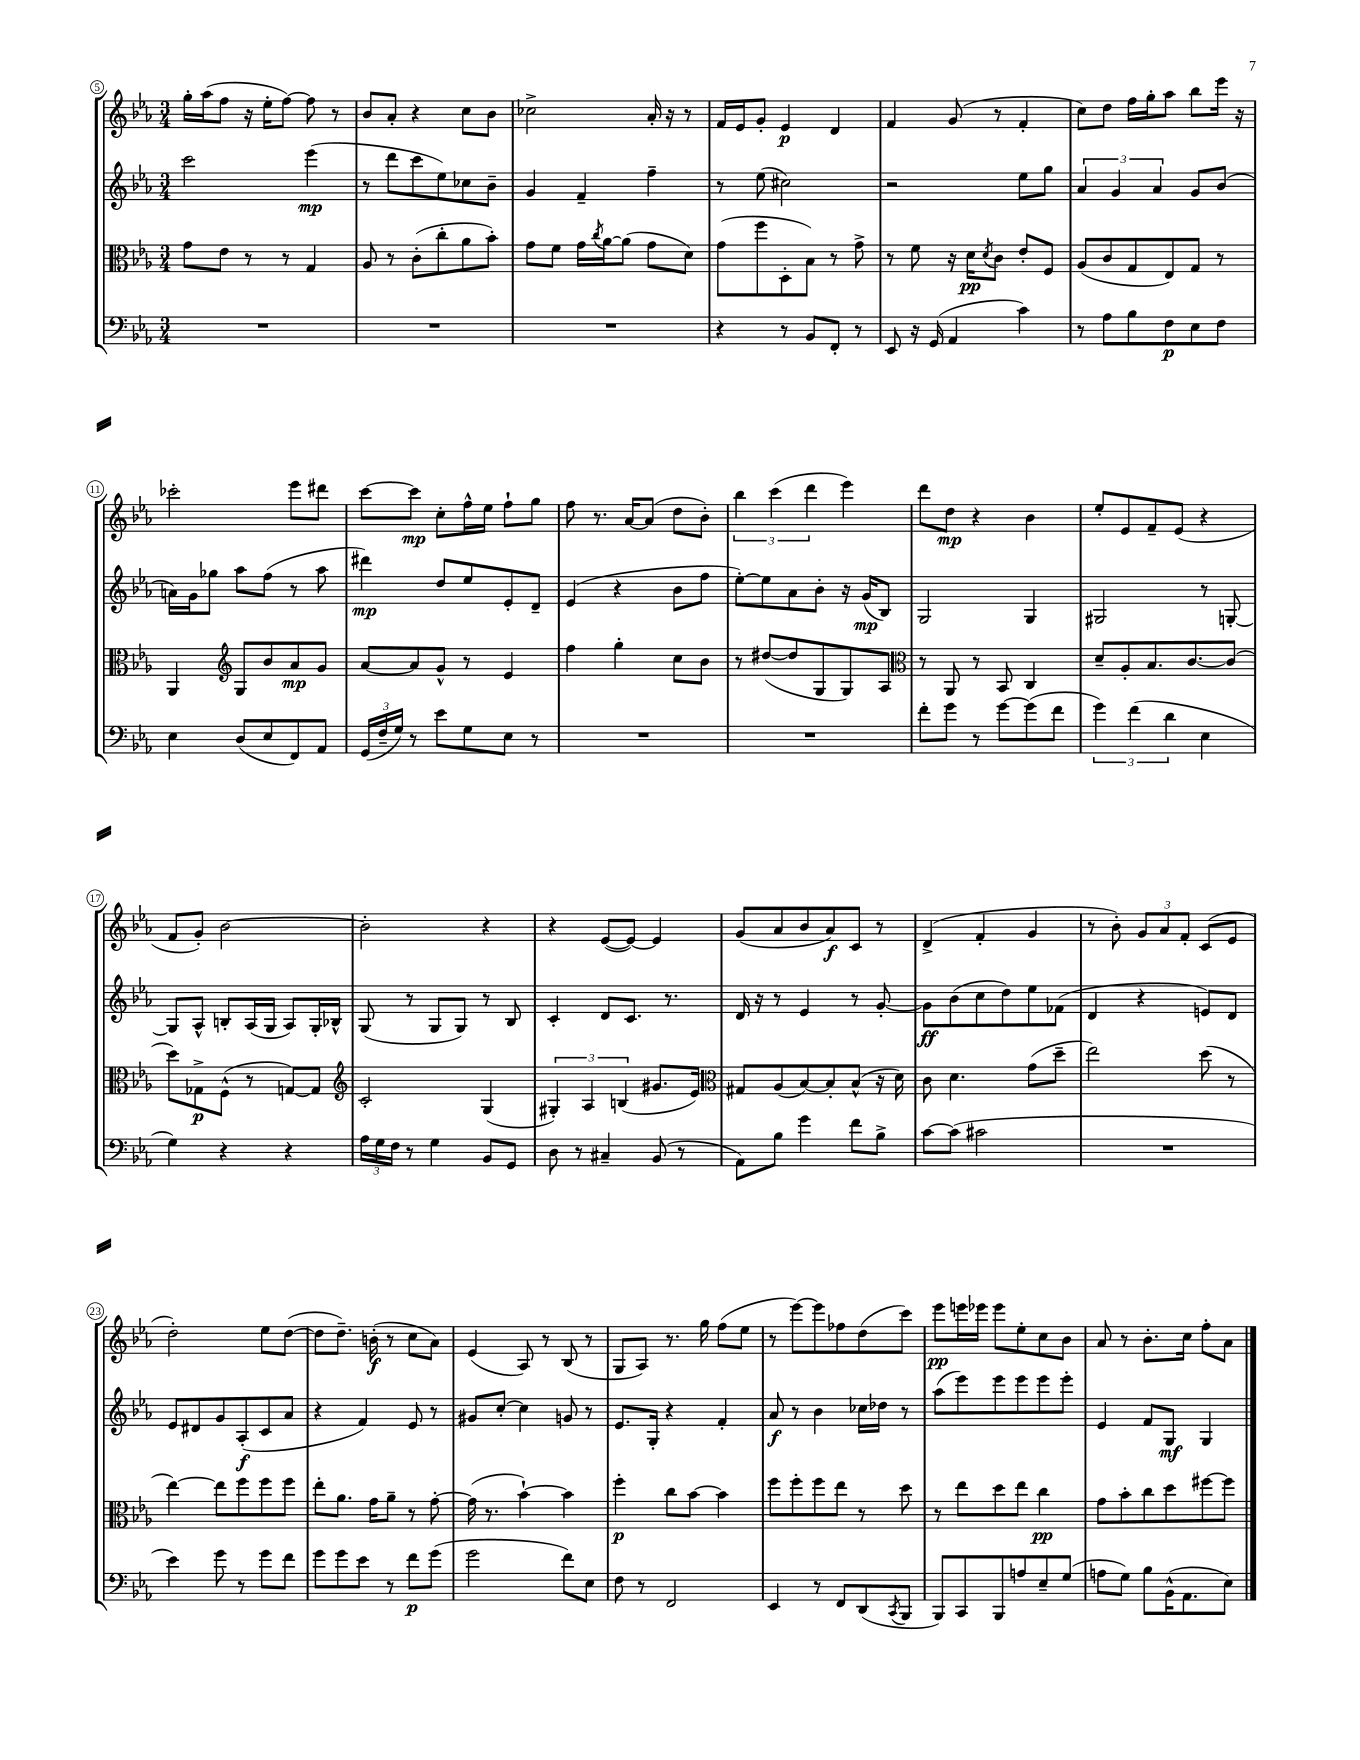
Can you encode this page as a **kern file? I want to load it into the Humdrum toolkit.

**kern	**kern	**kern	**kern
*staff4	*staff3	*staff2	*staff1
*clefF4	*clefC3	*clefG2	*clefG2
*k[b-e-a-]	*k[b-e-a-]	*k[b-e-a-]	*k[b-e-a-]
*M3/4	*M3/4	*M3/4	*M3/4
2.r	8g\L	2ccc\	16gg'\LL
.	.	.	(16aa-\J
.	8e-\J	.	8ff\J
.	8r	.	16r
.	.	.	16ee-'\LK
.	8r	.	[8ff\J)
.	4G/	(4eee-\	8ff\]
.	.	.	8r
=	=	=	=
2.r	8A-/	8r	8b-/L
.	8r	8ddd\L	8a-'/J
.	(8c'\L	8ccc\	4r
.	8cc'\	8ee-\)	.
.	8a-\	8cc-\	8cc\L
.	8b-'\J)	8b-~\J	8b-\J
=	=	=	=
2.r	8g\L	4g/	2cc-^\
.	8f\J	.	.
.	16g\LL	4f~/	.
.	8qcc/	.	.
.	[16a-\J	.	.
.	(8a-\]J	.	.
.	8g\L	4ff~\	16a-'/
.	.	.	16r
.	8d\J)	.	8r
=	=	=	=
4r	(8g\L	8r	16f/LL
.	.	.	16e-/J
.	8ff\	(8ee-\	8g'/J
8r	8D'\	2cc#\)	4e-/
8BB-/L	8B-\J)	.	.
8FF'/J	8r	.	4d/
8r	8g^\	.	.
=	=	=	=
8EE-/	8r	2r	4f/
16r	8f\	.	.
(16GG/	.	.	.
4AA-/	16r	.	(8g/
.	16d\LK	.	.
.	8qd/	.	.
.	8c\J	.	8r
4c\)	8e-'/L	8ee-\L	4f'/
.	8F/J	8gg\J	.
=	=	=	=
8r	(8A-/L	6a-/	8cc\L)
8A-\L	8c/	.	8dd\J
.	.	6g/	.
8B-\	8G/	.	16ff\LL
.	.	.	16gg'\J
.	.	6a-/	.
8F\	8E-/)	.	8aa-\J
8E-\	8G/J	8g/L	8bb-\L
8F\J	8r	(8b-/J	16eee-\Jk
.	.	.	16r
=	=	=	=
4E-\	4AA-/	16a\LL)	2ccc-'\
.	.	16g\J	.
.	.	8gg-\J	.
*	*clefG2	*	*
(8D/L	8G/L	8aa-\L	.
8E-/	8b-/	(8ff\J	.
8FF/)	8a-/	8r	8eee-\L
8AA-/J	8g/J	8aa-\	8ddd#\J
=	=	=	=
(24GG/LL	[8a-/L	4ddd#\)	[8ccc\L
24F~/	.	.	.
24G/JJ)	.	.	.
8r	8a-/]	.	8ccc\]J
8e-\L	8g^^/J	8dd/L	8cc'\L
8G\	8r	8ee-/	16ff^^\L
.	.	.	16ee-\JJ
8E-\J	4e-/	8e-'/	8ff`\L
8r	.	8d~/J	8gg\J
=	=	=	=
2.r	4ff\	(4e-/	8ff\
.	.	.	8.r
.	4gg'\	4r	.
.	.	.	[16a-/LK
.	.	.	(8a-/]J
.	8cc\L	8b-\L	8dd\L
.	8b-\J	8ff\J	8b-'\J)
=	=	=	=
2.r	8r	[8ee-'\L)	6bb-\
.	([8dd#/L	8ee-\]	.
.	.	.	(6ccc\
.	8dd#/]	8a-\	.
.	.	.	6ddd\
.	8G/	8b-'\J	.
.	8G/)	16r	4eee-\)
.	.	(16g/LK	.
.	8A-/J	8B-/J)	.
=	=	=	=
*	*clefC3	*	*
8f'\L	8r	2G/	8ddd\L
8g\J	8AA-/	.	8dd\J
8r	8r	.	4r
[8g\L	8BB-/	.	.
(8g\]	4C/	4G/	4b-\
8f\J	.	.	.
=	=	=	=
6g\)	8d~/L	2G#/	8ee-'/L
.	8A-'/	.	8e-/
(6f\	.	.	.
.	8.B-/	.	8f~/
6d\	.	.	.
.	.	.	(8e-/J
.	[8.c/	.	.
4E-\	.	8r	4r
.	(8c/]J	[8G'/	.
=	=	=	=
4G\)	8dd\L)	8G/]L	8f/L
.	8G-^\	8A-^^/J	8g'/J)
4r	(8F^^\J	8B'/L	[2b-\
.	8r	(16A-/L	.
.	.	16G/JJ	.
4r	[8G/L)	8A-/L)	.
.	8G/]J	16G'/L	.
.	.	16B-^^/JJ	.
=	=	=	=
*	*clefG2	*	*
24A-\LL	2c'/	(8G/	2b-'\]
24G\	.	.	.
24F\JJ	.	.	.
8r	.	8r	.
4G\	.	8G/L	.
.	.	8G/J)	.
8BB-/L	(4G/	8r	4r
8GG/J	.	8B-/	.
=	=	=	=
8D\	6G#'/)	4c'/	4r
8r	.	.	.
.	6A-/	.	.
4C#~/	.	8d/L	([8e-/L
.	(6B/	.	.
.	.	8.c/J	8e-/_J)
(8BB-/	8.g#/L	.	4e-/]
.	.	8.r	.
8r	.	.	.
.	16e-/Jk)	.	.
=	=	=	=
*	*clefC3	*	*
8AA-\L)	8G#/L	16d/	(8g/L
.	.	16r	.
8B-\J	(8A-/	8r	8a-/
4g\	[8B-/)	4e-/	8b-/
.	8B-'/]	.	8a-/)
8f\L	(8B-^^/J	8r	8c/J
8B-^\J	16r	[8g'/	8r
.	16d\)	.	.
=	=	=	=
[8c\L	8c\	8g\]L	(4d^/
(8c\]J	4.d\	(8b-\	.
2c#\	.	8cc\	4f'/
.	.	8dd\)	.
.	(8g\L	8ee-\	4g/
.	8dd~\J	(8f-\J	.
=	=	=	=
2.r	2ee-\)	4d/	8r
.	.	.	8b-'\)
.	.	4r	12g/L
.	.	.	12a-/
.	.	.	12f'/J
.	(8dd\	8e/L)	(8c/L
.	8r	8d/J	8e-/J
=	=	=	=
4e-\)	[4ee-\)	8e-/L	2dd'\)
.	.	8d#/	.
8g\	8ee-\]L	8g/	.
8r	8ff\	(8A-'/	.
8g\L	8ff\	8c/	8ee-\L
8f\J	8ff\J	8a-/J	([8dd\J
=	=	=	=
8g\L	8ee-'\L	4r	8dd\]L
8g\	8.a-\J	.	8.dd~\J)
8e-\J	.	4f/)	.
.	16g\LK	.	(16b'\
8r	8a-~\J	.	8r
8f\L	8r	8e-/	8cc\L
(8g\J	[8g'\	8r	8a-\J)
=	=	=	=
2g\	(16g\]	8g#/L	(4e-/
.	8.r	.	.
.	.	[8cc'/J	.
.	[4b-`\)	4cc\]	8A-/)
.	.	.	8r
8f\L)	4b-\]	8g/	(8B-/
8E-\J	.	8r	8r
=	=	=	=
8F\	4ff'\	8.e-/L	8G/L
8r	.	.	8A-/J)
.	.	16G'/Jk	.
2FF/	8cc\L	4r	8.r
.	[8b-\J	.	.
.	.	.	16gg\
.	4b-\]	4f'/	(8ff\L
.	.	.	8ee-\J
=	=	=	=
4EE-/	8ff\L	8a-/	8r
.	8ff'\	8r	[8eee-\L)
8r	8ff\	4b-\	8eee-\]
8FF/L	8ee-\J	.	8ff-\
(8DD/	8r	16cc-\LL	(8dd\
.	.	16dd-\JJ	.
8qCC/	.	.	.
8BBB-/J	8dd\	8r	8ccc\J)
=	=	=	=
8BBB-/L)	8r	(8aa-\L	8eee-\L
8CC/	8ee-\L	8eee-\)	16eee\L
.	.	.	16eee-\JJ
8BBB-/	8dd\	8eee-\	8eee-\L
8A/	8ee-\J	8eee-\	8ee-'\
8E-~/	4cc\	8eee-\	8cc\
(8G/J	.	8eee-'\J	8b-\J
=	=	=	=
8A\L	8g\L	4e-/	8a-/
8G\J)	8b-'\	.	8r
8B-\L	8cc\	8f/L	8.b-'\L
(16BB-^^\K	8dd\	8G/J	.
8.AA-\	.	.	16cc\Jk
.	[8ff#\	4G/	8ff'\L
8E-\J)	8ff#\]J	.	8a-\J
==	==	==	==
*-	*-	*-	*-
